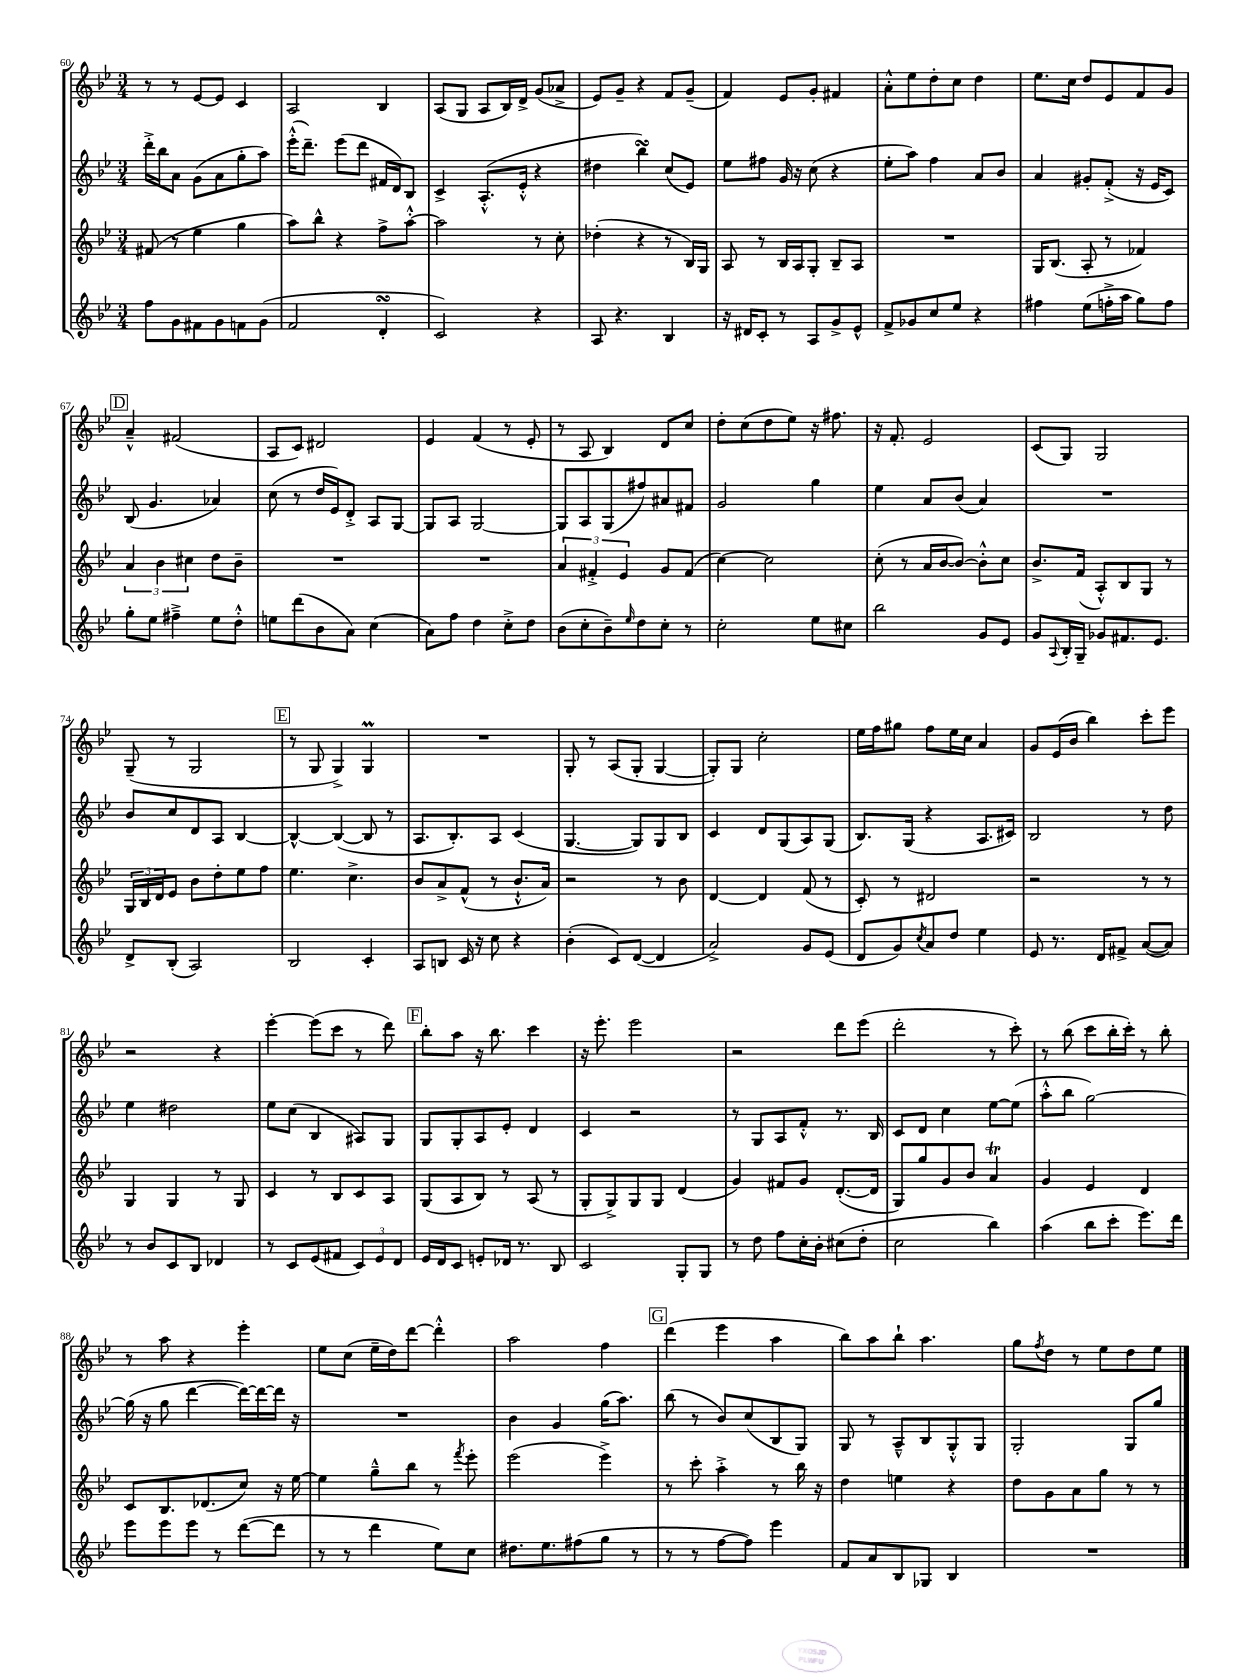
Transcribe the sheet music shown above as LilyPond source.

<<
\new StaffGroup <<
\new Staff = "s0" {
    \clef treble \key bes \major \numericTimeSignature \time 3/4
    r8 r8 ees'8~ ees'8 c'4 |
    a2 bes4 |
    a8( g8 a8 bes16) d'16-> g'8( aes'8-> |
    ees'8) g'8-- r4 f'8 g'8--( |
    f'4) ees'8 g'8-. fis'4 |
    a'8-.-^ ees''8 d''8-. c''8 d''4 |
    ees''8. c''16 d''8 ees'8 f'8 g'8 |
    \mark \markup { \box "D" } a'4---^ fis'2( |
    a8 c'8) dis'2 |
    ees'4 f'4( r8 ees'8-. |
    r8 a8 bes4) d'8 c''8 |
    d''8-. c''8( d''8 ees''8) r16 fis''8. |
    r16 f'8.-. ees'2 |
    c'8( g8) g2 |
    g8--( r8 g2 |
    \mark \markup { \box "E" } r8 g8 g4->) g4\prall |
    R2. |
    g8-. r8 a8( g8-. g4~ |
    g8-.) g8 c''2-. |
    ees''16 f''16 gis''8 f''8 ees''16 c''16 a'4 |
    g'8 ees'16( bes'16 bes''4) c'''8-. ees'''8 |
    r2 r4 |
    ees'''4~-. ees'''8( c'''8 r8 d'''8) |
    \mark \markup { \box "F" } bes''8-. a''8 r16 bes''8. c'''4 |
    r16 ees'''8.-. ees'''2 |
    r2 d'''8 ees'''8( |
    d'''2-. r8 c'''8-.) |
    r8 bes''8( c'''8 bes''16-. c'''16-.) r8 bes''8-. |
    r8 a''8 r4 ees'''4-. |
    ees''8 c''8( ees''16-- d''16) d'''8~ d'''4-.-^ |
    a''2 f''4 |
    \mark \markup { \box "G" } d'''4( ees'''4 a''4 |
    bes''8) a''8 bes''8-! a''4. |
    g''8 \acciaccatura { f''8 } d''8 r8 ees''8 d''8 ees''8 \bar "|." |
}
\new Staff = "s1" {
    \clef treble \key bes \major \numericTimeSignature \time 3/4
    d'''16-.-> bes''16 a'8 g'8( a'8 g''8-. a''8) |
    ees'''16-.-^( d'''8.--) ees'''8( d'''8 fis'16 d'16) bes8 |
    c'4-> a8.-.-^( ees'16-.-^ r4 |
    dis''4 bes''4\turn) c''8( ees'8) |
    ees''8 fis''8 g'16 r16 c''8( r4 |
    ees''8-. a''8) f''4 a'8 bes'8 |
    a'4 gis'8-. f'8-.->( r16 ees'16 c'8) |
    \mark \markup { \box "D" } bes8( g'4. aes'4) |
    c''8( r8 d''16 ees'16) d'8-.-> a8 g8~ |
    g8 a8 g2~ |
    g8 a8 g8( fis''8) ais'8 fis'8 |
    g'2 g''4 |
    ees''4 a'8 bes'8( a'4) |
    R2. |
    bes'8 c''8 d'8 a8 bes4~ |
    \mark \markup { \box "E" } bes4~-^ bes4~( bes8 r8 |
    a8. bes8.-.) a8 c'4( |
    g4.~ g8) g8 bes8 |
    c'4 d'8 g8( a8) g8( |
    bes8.) g16( r4 a8. cis'16) |
    bes2 r8 d''8 |
    ees''4 dis''2 |
    ees''8 c''8( bes4 ais8) g8 |
    \mark \markup { \box "F" } g8 g8-. a8 ees'8-. d'4 |
    c'4 r2 |
    r8 g8 a8 f'8-.-^ r8. bes16 |
    c'8 d'8 c''4 ees''8~ ees''8( |
    a''8-.-^ bes''8 g''2~) |
    g''16( r16 g''8 d'''4~ d'''16~) d'''16~ d'''16 r16 |
    R2. |
    bes'4 g'4 g''16( a''8.) |
    \mark \markup { \box "G" } bes''8( r8 bes'8) c''8( bes8 g8) |
    g8 r8 a8---^ bes8 g8-.-^ g8 |
    g2-. g8 g''8 \bar "|." |
}
\new Staff = "s2" {
    \clef treble \key bes \major \numericTimeSignature \time 3/4
    fis'8( r8 ees''4 g''4 |
    a''8) bes''8-^ r4 f''8-> a''8~-.-^ |
    a''2 r8 c''8-. |
    des''4-.( r4 r8 bes16) g16 |
    a8 r8 bes16 a16 g8-. bes8-- a8 |
    R2. |
    g16 bes8.( a8-. r8 fes'4) |
    \mark \markup { \box "D" } \tuplet 3/2 { a'4 bes'4 cis''4 } d''8 bes'8-- |
    R2. |
    R2. |
    \tuplet 3/2 { a'4 fis'4-.-> ees'4 } g'8 fis'8( |
    c''4~) c''2 |
    c''8-.( r8 a'16 bes'16~ bes'8~) bes'8-.-^ c''8 |
    bes'8.-> f'16( a8-.-^) bes8 g8 r8 |
    \tuplet 3/2 { g16 bes16 d'16 } ees'8 bes'8 d''8-. ees''8 f''8 |
    \mark \markup { \box "E" } ees''4. c''4.-> |
    bes'8 a'8-> f'8-^( r8 bes'8.-!-^ a'16) |
    r2 r8 bes'8 |
    d'4~ d'4 f'8( r8 |
    c'8-.) r8 dis'2 |
    r2 r8 r8 |
    g4 g4 r8 g8 |
    c'4 r8 bes8 c'8 a8 |
    \mark \markup { \box "F" } g8( a8 bes8) r8 a8( r8 |
    g8-. g8->) g8 g8 d'4( |
    g'4) fis'8 g'8 d'8.~-.( d'16 |
    g8) g''8 g'8 bes'8 a'4\trill |
    g'4 ees'4 d'4 |
    c'8 bes8. des'8.( c''8) r16 ees''16~ |
    ees''4 g''8---^ bes''8 r8 \acciaccatura { f'''8 } ees'''8-. |
    ees'''2( ees'''4->) |
    \mark \markup { \box "G" } r8 c'''8-. a''4-.-> r8 bes''16 r16 |
    d''4 e''4 r4 |
    d''8 g'8 a'8 g''8 r8 r8 \bar "|." |
}
\new Staff = "s3" {
    \clef treble \key bes \major \numericTimeSignature \time 3/4
    f''8 g'8 fis'8 g'8 f'8 g'8( |
    f'2 d'4-.\turn |
    c'2) r4 |
    a8 r4. bes4 |
    r16 dis'16 c'8-. r8 a8 g'8-> ees'8-^ |
    f'8-> ges'8 c''8 ees''8 r4 |
    fis''4 ees''8( f''16-.-> a''16 g''8) f''8 |
    \mark \markup { \box "D" } g''8-. ees''8 fis''4---> ees''8 d''8-.-^ |
    e''8 d'''8( bes'8 a'8) c''4( |
    a'8) f''8 d''4 c''8-.-> d''8 |
    bes'8( c''8-. bes'8--) \grace { ees''16 } d''8 c''8-. r8 |
    c''2-. ees''8 cis''8 |
    bes''2 g'8 ees'8 |
    g'8 \appoggiatura { a8 } bes16-. g16-- ges'8 fis'8. ees'8. |
    d'8-> bes8-.( a2) |
    \mark \markup { \box "E" } bes2 c'4-. |
    a8 b8 c'16 r16 c''8 r4 |
    bes'4-.( c'8) d'8~( d'4 |
    a'2->) g'8 ees'8( |
    d'8 g'8) \acciaccatura { c''8 } a'8 d''8 ees''4 |
    ees'8 r8. d'16 fis'8-> a'8~( a'8) |
    r8 bes'8 c'8 bes8 des'4 |
    r8 c'8 ees'8( fis'8 \tuplet 3/2 { c'8) ees'8 d'8 } |
    \mark \markup { \box "F" } ees'16 d'16 c'8 e'8-. des'16 r8. bes8 |
    c'2 g8-. g8 |
    r8 d''8 f''8 c''16-. bes'16-. cis''8( d''8-. |
    c''2 bes''4) |
    a''4( bes''8 c'''8-. ees'''8.) d'''16 |
    ees'''8 ees'''8 ees'''8 r8 d'''8~( d'''8 |
    r8 r8 d'''4 ees''8) c''8 |
    dis''8. ees''8. fis''8( g''8 r8 |
    \mark \markup { \box "G" } r8 r8 f''8~ f''8) ees'''4 |
    f'8 a'8 bes8 ges8 bes4 |
    R2. \bar "|." |
}
>>
>>
\layout { \context { \Score currentBarNumber = #60 } }
